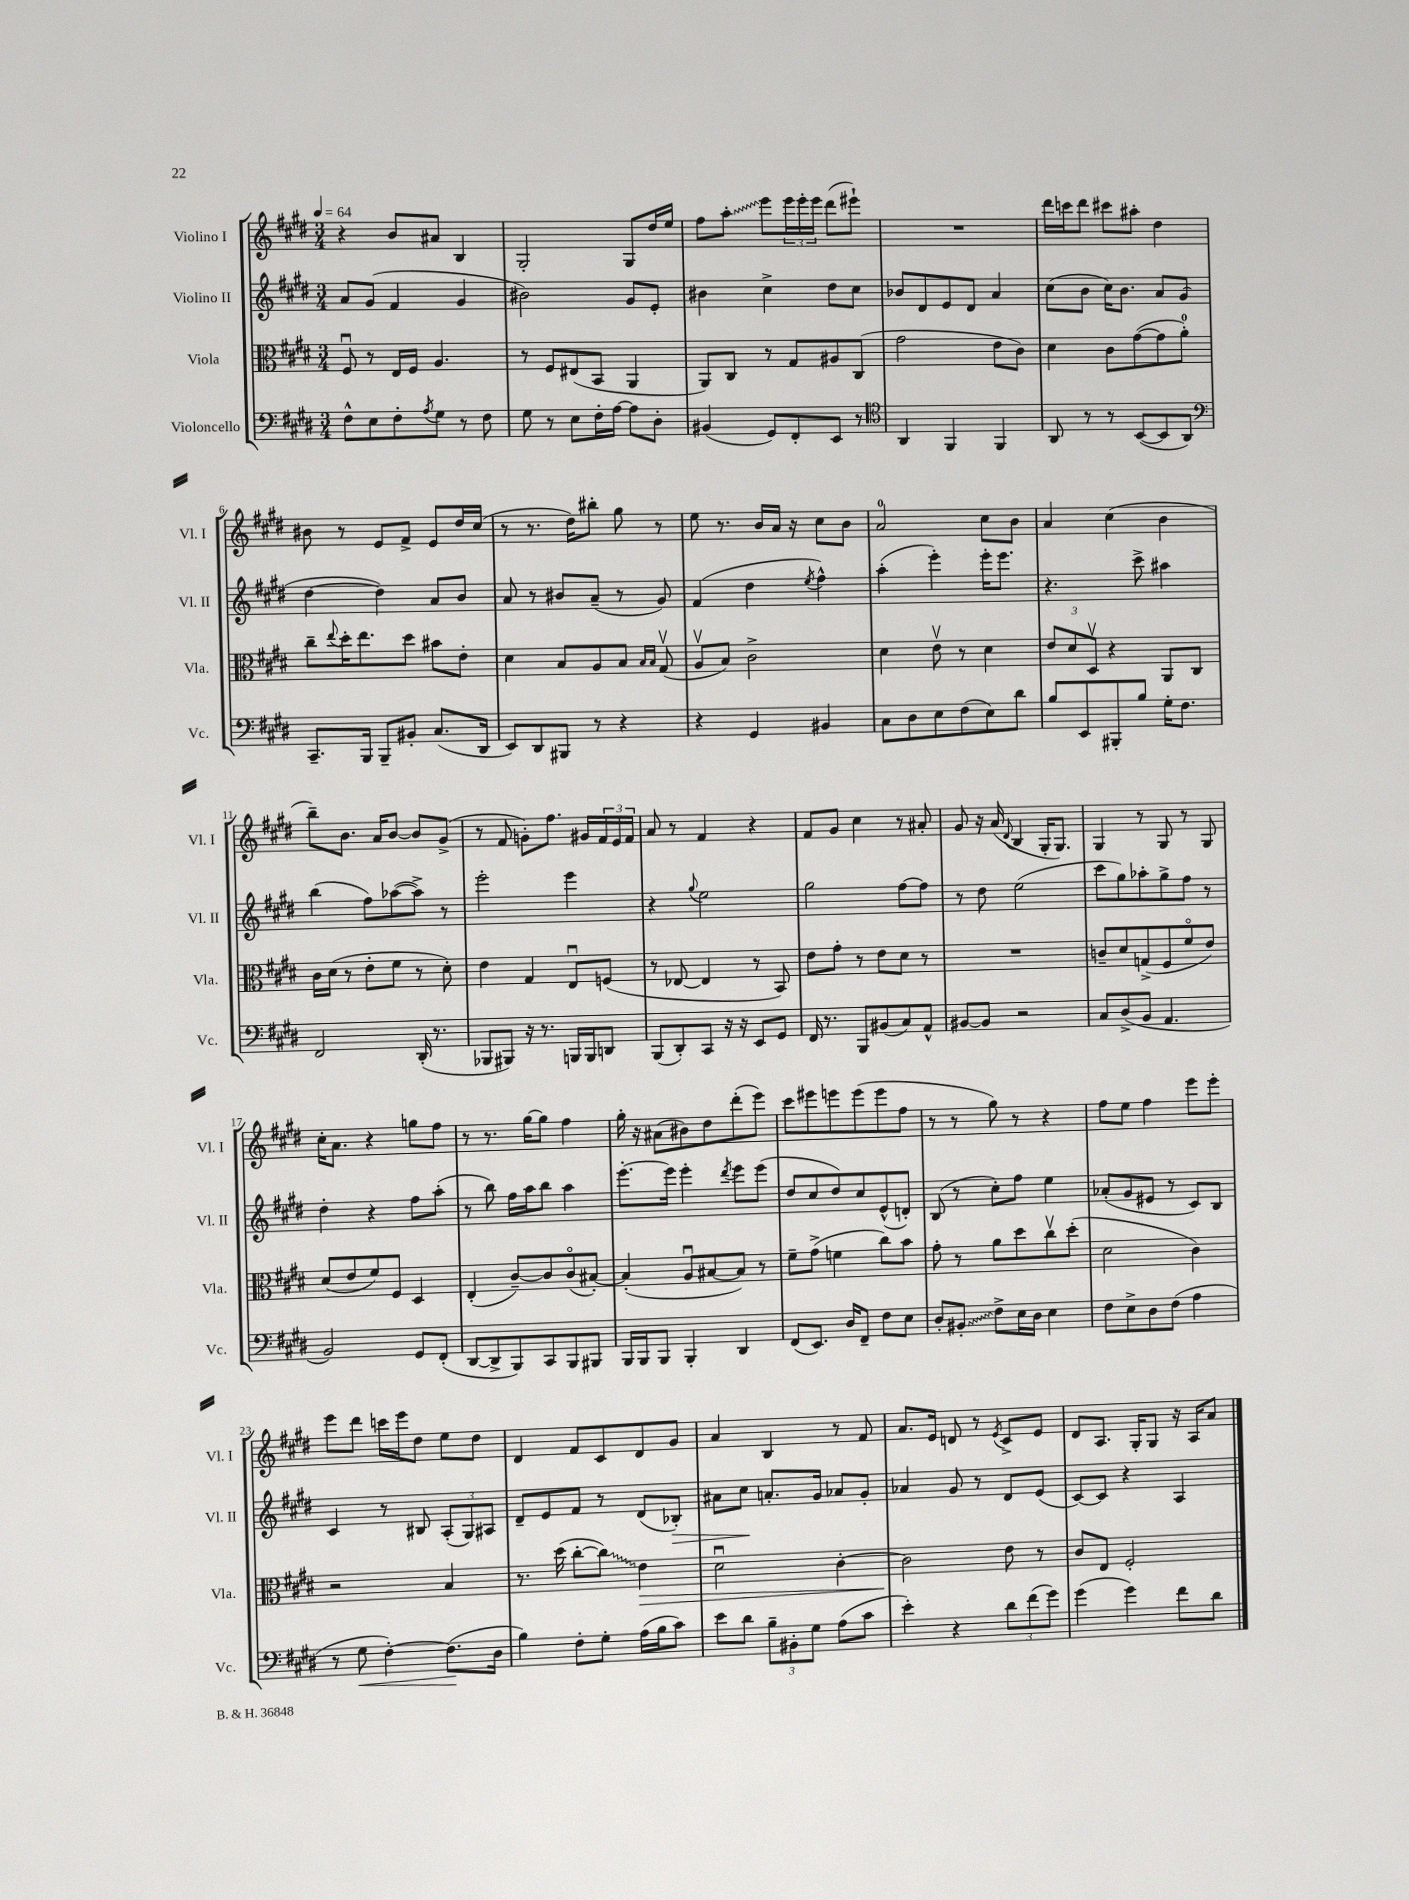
<<
\new StaffGroup <<
\new Staff = "s0" \with { instrumentName = "Violino I" shortInstrumentName = "Vl. I" } {
    \clef treble \key e \major \numericTimeSignature \time 3/4 \tempo 4 = 64
    r4 b'8 ais'8 b4 |
    gis2-. gis8 dis''16 e''16 |
    fis''8 \once \override Glissando.style = #'zigzag a''8-.\glissando e'''8 \tuplet 3/2 { e'''16 e'''16-. e'''16 } dis'''8( eis'''8-!) |
    R2. |
    dis'''16 c'''16 dis'''8 cis'''8 ais''8-. dis''4 |
    bis'8 r8 e'8 fis'8-> e'8 dis''16 cis''16( |
    r8 r8. dis''16) bis''8-. gis''8 r8 |
    e''8 r8. b'16 a'16 r16 cis''8 b'8 |
    a'2-0 cis''8 b'8 |
    a'4 cis''4( b'4 |
    b''8--) b'8. a'16 b'8~ b'8 gis'8->( |
    r8 fis'8 g'8-.) fis''8. gis'16 \tuplet 3/2 { fis'16 e'16 fis'16 } |
    a'8 r8 fis'4 r4 |
    fis'8 gis'8 cis''4 r8 ais'8-. |
    gis'8 r16 a'16( \appoggiatura { dis'8 } b4 gis16-. gis8.) |
    gis4 r8 gis8 r8 gis8 |
    cis''16-. a'8. r4 g''8 fis''8 |
    r8 r8. gis''16~ gis''8 fis''4 |
    gis''16-. r16 ais'8( bis'8) dis''8 dis'''8-.( e'''8) |
    cis'''8 eis'''8 e'''8 e'''8( e'''8 fis''8 |
    r8 r8 gis''8) r8 r4 |
    fis''8 e''8 fis''4 e'''8 e'''8-. |
    e'''8 dis'''8 c'''16 e'''16 dis''8 e''8 dis''8 |
    dis'4 fis'8 cis'8 dis'8 gis'8 |
    a'4 b4 r8 fis'8 |
    a'8. e'16 d'8 r8 \acciaccatura { e'8 } cis'8-> e'8 |
    dis'8 a8. gis16-. gis8 r16 a16 a'8 \bar "|." |
}
\new Staff = "s1" \with { instrumentName = "Violino II" shortInstrumentName = "Vl. II" } {
    \clef treble \key e \major \numericTimeSignature \time 3/4
    a'8 gis'8( fis'4 gis'4 |
    bis'2) gis'8 e'8-. |
    bis'4 cis''4-> dis''8 cis''8 |
    bes'8 dis'8 e'8 dis'8 a'4 |
    cis''8( b'8 cis''16) b'8. a'8 gis'8( |
    dis''4~ dis''4) a'8 b'8 |
    a'8 r8 bis'8 a'8--( r8 gis'8) |
    fis'4( dis''4 \acciaccatura { e''8 } fis''4-^) |
    a''4-.( e'''4-.) e'''16-. e'''8. |
    r4. cis'''8-> ais''4 |
    b''4( fis''8) aes''8~( aes''8->) r8 |
    e'''2-. e'''4 |
    r4 \appoggiatura { gis''8 } e''2 |
    gis''2 fis''8~ fis''8 |
    r8 dis''8 e''2( |
    cis'''8 gis''8) aes''8-. gis''8-> fis''8 r8 |
    dis''4-. r4 fis''8 a''8-.( |
    r8 b''8) fis''16 a''16 b''8 a''4 |
    e'''8.~-. e'''16 e'''4-. \acciaccatura { dis'''8 } e'''8 e'''8( |
    dis''8 cis''8 dis''8) cis''8 e'8-^( d'8-.) |
    b8( r8 cis''8-.) fis''8 e''4 |
    aes'8-.( gis'8 eis'8 r8 cis'8) b8 |
    cis'4 r8 bis8 \tuplet 3/2 { a8-.( gis8) ais8 } |
    dis'8-- e'8 fis'8 r8 dis'8( bes8-.\>) |
    ais'8 cis''8\! a'8.-. gis'16 aes'8 gis'8-. |
    aes'4 gis'8 r8 dis'8 e'8( |
    cis'8~) cis'8 r4 a4 \bar "|." |
}
\new Staff = "s2" \with { instrumentName = "Viola" shortInstrumentName = "Vla." } {
    \clef alto \key e \major \numericTimeSignature \time 3/4
    fis8\downbow r8 e16 fis16 a4. |
    r8 fis8 eis8( b,8 a,4 |
    a,8) cis8 r8 gis8 ais8 cis8( |
    gis'2 e'8 cis'8) |
    dis'4 cis'8 gis'8~( gis'8 a'8-0-.) |
    cis''8-- \appoggiatura { e''8 } dis''16-. e''8. dis''8 bis'8 e'8-. |
    dis'4 b8 a8 b8 \grace { b16 b16 } gis8\upbow( |
    a8\upbow b8) cis'2-> |
    dis'4 e'8\upbow r8 dis'4 |
    \tuplet 3/2 { e'8 dis'8 dis8\upbow } r4 a,8 cis8 |
    cis'16 dis'16( r8 e'8-. fis'8 r8 dis'8-.) |
    e'4 gis4 e8\downbow f8( |
    r8 ees8~ ees4 r8 b,8) |
    e'8 gis'8-. r8 e'8 dis'8 r8 |
    R2. |
    c'8-- dis'8 g8->( fis8 fis'8\flageolet e'8) |
    dis'8( e'8 fis'8) fis8 dis4 |
    e4-.( cis'8~--) cis'8 cis'8\flageolet( bis8~-.) |
    bis4-.( a8\downbow bis8~ bis8) r8 |
    fis'8-- gis'8->( f'4 cis''8) b'8 |
    gis'8-. r8 a'8 dis''8 cis''8\upbow dis''8-.( |
    dis'2 cis'4) |
    r2 b4 |
    r8. dis''16( cis''8~-. \once \override Glissando.style = #'zigzag cis''8\glissando) e'4\> |
    dis'2\downbow cis'4~-. |
    cis'2\! e'8 r8 |
    cis'8 e8 fis2-. \bar "|." |
}
\new Staff = "s3" \with { instrumentName = "Violoncello" shortInstrumentName = "Vc." } {
    \clef bass \key e \major \numericTimeSignature \time 3/4
    fis8-^ e8 fis8-. \acciaccatura { a8 } gis8 r8 fis8 |
    gis8 r8 e8 fis16-. a16~ a8 dis8-. |
    bis,4( gis,8) fis,8-. e,8 r8 |
    \clef tenor a,4 fis,4 fis,4 |
    a,8 r8 r8 b,8~( b,8 a,8) |
    \clef bass cis,8.-- b,,16 b,,8-- bis,8-. cis8.( dis,16 |
    e,8) dis,8 bis,,8 r8 r4 |
    r4 gis,4 bis,4 |
    cis8 dis8 e8 fis8( e8) dis'8 |
    b8 e,8 bis,,8-. b8 gis16-. fis8. |
    fis,2 dis,16-.( r8. |
    bes,,8 bis,,8) r16 r8. b,,16 b,,16 d,8 |
    b,,8( dis,8-.) cis,8 r16 r16 e,8 gis,8 |
    fis,16 r8. b,,8 bis,8( cis8) a,8-^ |
    bis,8~ bis,8 r2 |
    cis8 dis8->( b,8 a,4. |
    b,2) gis,8 fis,8-.( |
    dis,8~ dis,8-> b,,8) cis,8 b,,8 bis,,8 |
    b,,16 b,,16 b,,8 b,,4-. dis,4 |
    fis,8( e,8.) dis16 fis,8-- fis8 e8 |
    dis8-. \once \override Glissando.style = #'zigzag bis,8-.\glissando fis8-> e16 dis16 e4 |
    fis8 e8-> dis8 fis8( a4 |
    r8 gis8\< fis4~-.) fis8.\!( dis16 |
    b4) fis8-. gis8-. a16( b16 cis'8) |
    e'8 dis'8 \tuplet 3/2 { b8-- bis,8-. gis8 } a8( cis'8 |
    e'4-.) r4 \tuplet 3/2 { dis'8 fis'8( gis'8) } |
    gis'4( gis'4) fis'8 dis'8 \bar "|." |
}
>>
>>
